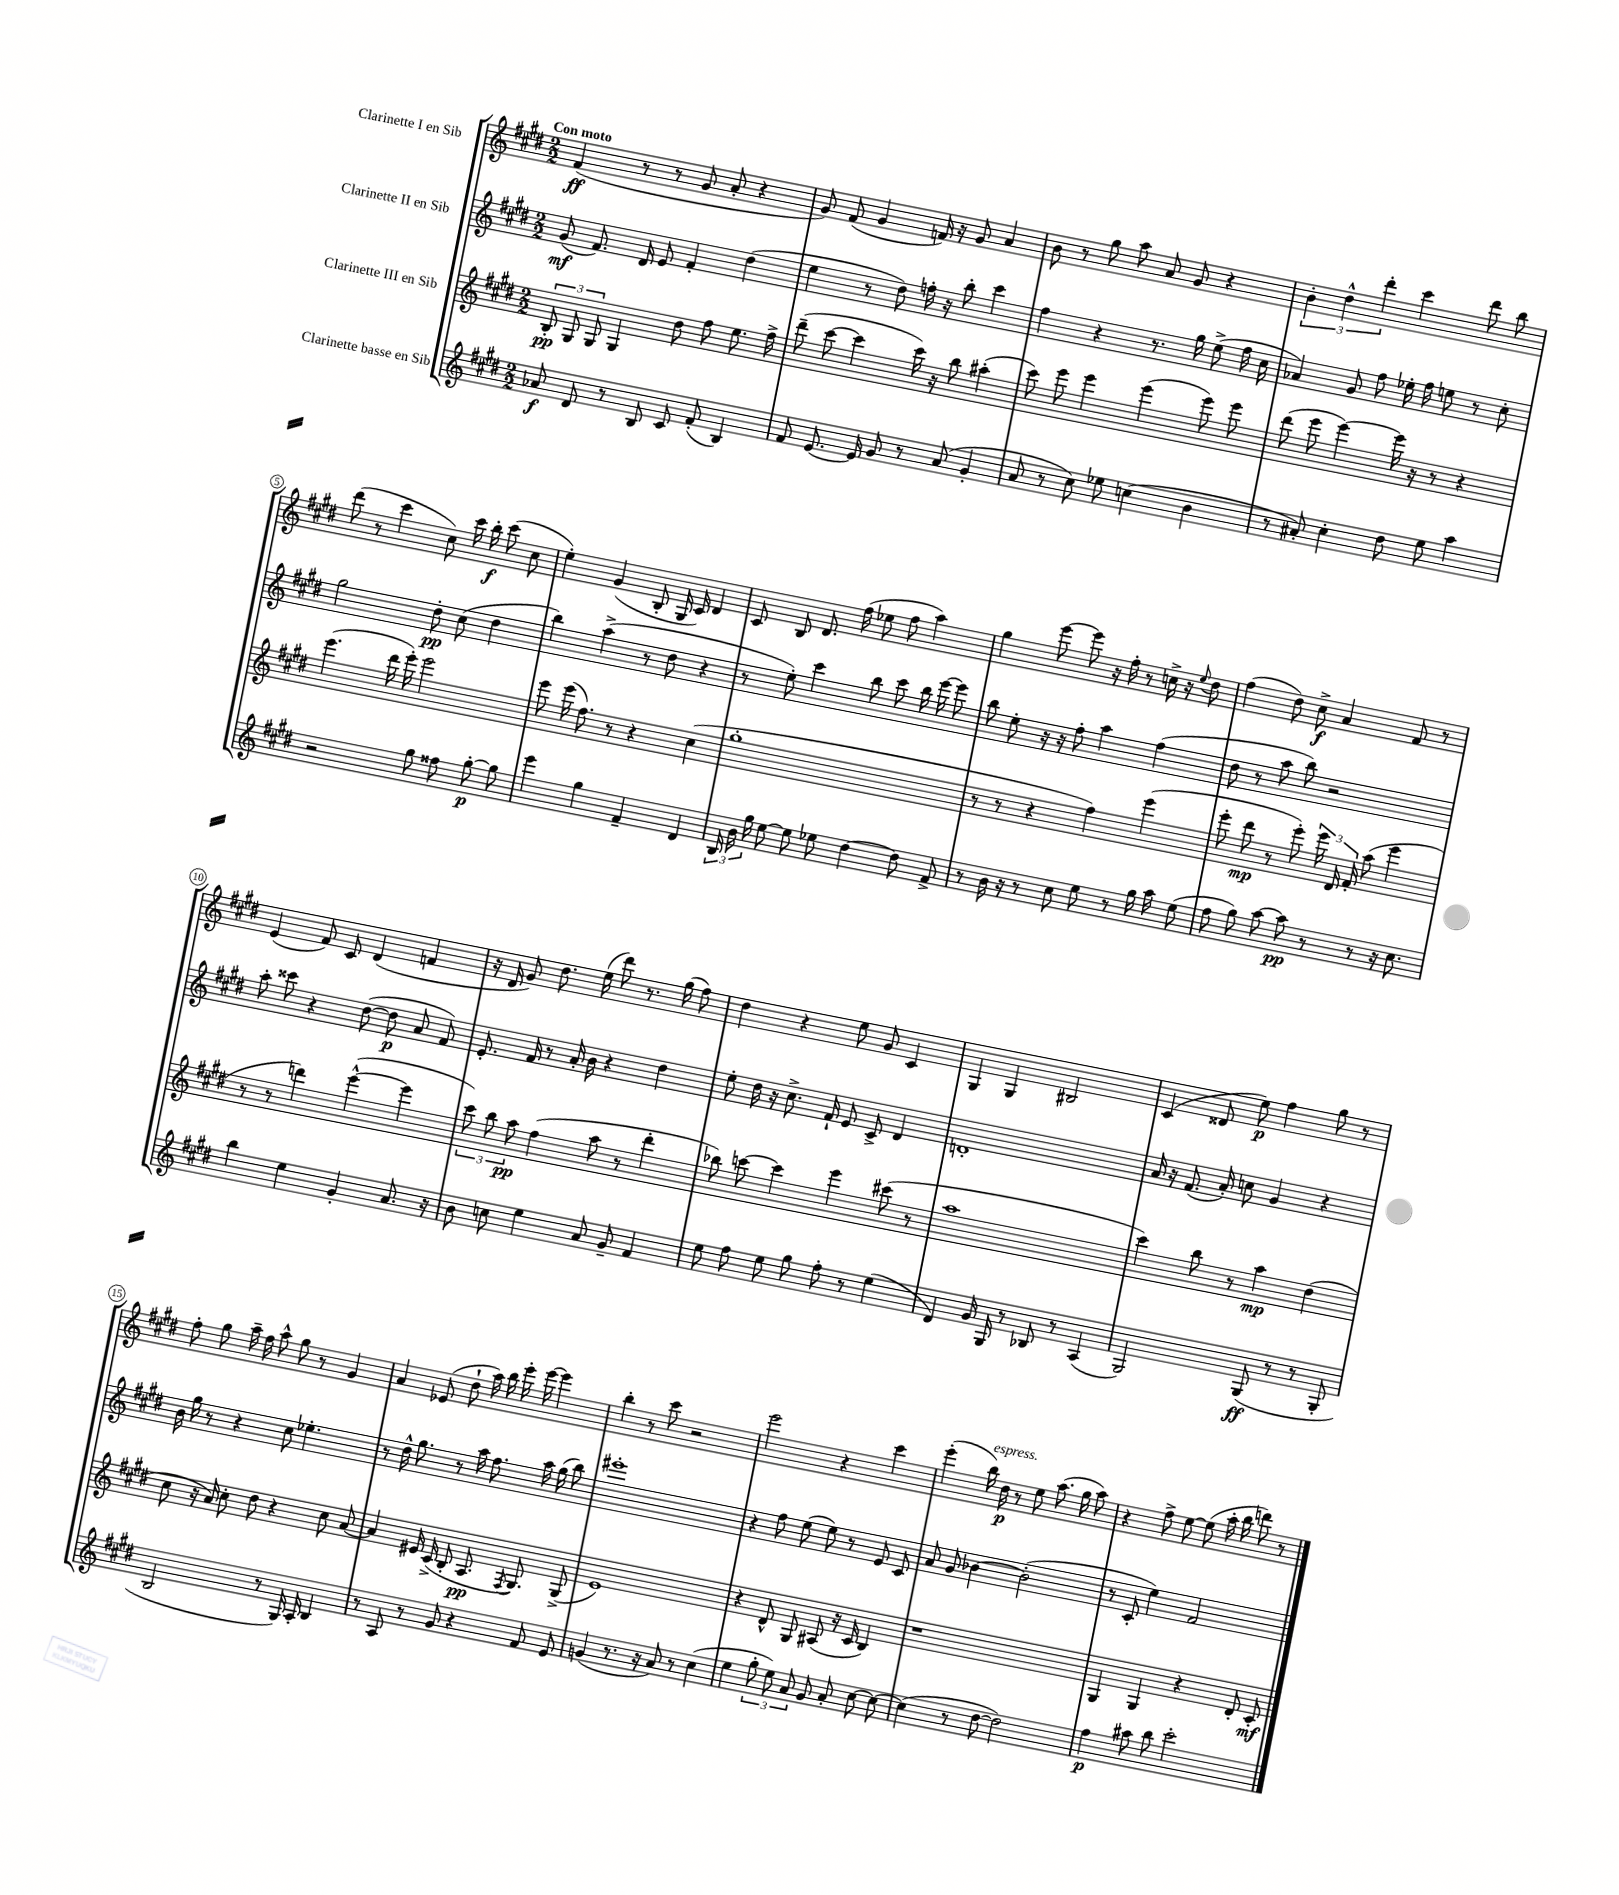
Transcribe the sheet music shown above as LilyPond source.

<<
\new StaffGroup <<
\new Staff = "s0" \with { instrumentName = "Clarinette I en Sib" } {
    \clef treble \key e \major \numericTimeSignature \time 2/2 \tempo "Con moto"
    \autoBeamOff fis'4\ff( r8 r8 gis'8 a'8-. r4 |
    gis'8) fis'8( gis'4 f'16) r16 gis'8 a'4 |
    b'8 r8 gis''8 a''8 a'8 gis'8 r4 |
    \tuplet 3/2 { b'4-. dis''4-^ dis'''4-. } cis'''4 dis'''8 b''8 |
    dis'''8( r8 cis'''4 cis''8) cis'''16 b''16-.\f cis'''8( cis''8 |
    e''4-.) gis'4( b8-. gis16 cis'16) dis'4 |
    cis'8 b8 dis'8. fis''16( ees''8 fis''8 a''4) |
    gis''4 e'''8~ e'''8 r16 fis''16-. r8 c''16-> r16 \appoggiatura { e''8 } dis''8 |
    fis''4( dis''8) cis''8->\f a'4 fis'8 r8 |
    e'4( fis'8) cis'8 dis'4( f'4 |
    r16 dis'16 gis'8) dis''8. e''16( dis'''8) r8. gis''16( fis''8) |
    dis''4 r4 e''8 gis'8 cis'4 |
    gis4 gis4 bis2 |
    cis'4( disis'8 e''8\p) fis''4 gis''8 r8 |
    fis''8-. gis''8 a''16-- fis''16 a''8-^ gis''8 r8 gis'4 |
    a'4 ees'8( dis''8-! a''16) b''16 e'''16-. e'''16~ e'''4 |
    b''4-. r8 cis'''8 r2 |
    e'''2 r4 cis'''4 |
    e'''4-.( b''16^\markup { \italic "espress." }) dis''16\p r8 e''8 a''8.( gis''16 a''8) |
    r4 fis''8-> e''8~ e''8( a''16-. b''16 d'''8) r8 \bar "|." |
}
\new Staff = "s1" \with { instrumentName = "Clarinette II en Sib" } {
    \clef treble \key e \major \numericTimeSignature \time 2/2
    \autoBeamOff gis'8\mf( fis'8.) dis'16 e'8 fis'4-. dis''4( |
    e''4 r8 dis''8) f''16-. r16 b''8-. cis'''4 |
    fis''4 r4 r8. gis''16 e''8->( fis''16 cis''16 |
    aes'4) gis'8 fis''8 ees''16-. fis''16 e''8 r8 cis''8-. |
    gis''2 dis''8-.\pp cis''8( dis''4 |
    b''4) a''4->( r8 dis''8 r4 |
    r8 e''8-.) cis'''4 b''8 cis'''8 b''16 e'''16~ e'''8 |
    b''8 e''8-. r16 r16 fis''8-. a''4 fis''4( |
    dis''8 r8 a''8 b''8) r2 |
    a''8-. cisis'''8 r4 dis''8~( dis''8\p a'8 fis'8) |
    e'8.-. fis'16 r8 a'16-. b'16 r4 dis''4 |
    e''8-. dis''16 r16 cis''8.-> fis'16-! e'8 cis'8-> dis'4 |
    d'1-. |
    a'16 r16 fis'8.( a'16-.) c''8 gis'4 r4 |
    b'16 gis''16 r8 r4 cis''8 ees''4.-. |
    r8 dis''16-^ gis''8. r8 a''16 fis''8. a''16 gis''16( b''8) |
    eis'''1-. |
    r4 fis''8 e''8( e''8) r8 e'8 cis'8 |
    a'8 gis'8 bes'4~ bes'2-.( |
    r8 cis'8-. e''4) fis'2 \bar "|." |
}
\new Staff = "s2" \with { instrumentName = "Clarinette III en Sib" } {
    \clef treble \key e \major \numericTimeSignature \time 2/2
    \autoBeamOff \tuplet 3/2 { b8-.\pp gis8 gis8 } gis4 dis''8 fis''8 e''8. fis''16-> |
    dis'''8--( cis'''8~ cis'''4 cis'''16) r16 b''8 ais''4-.( |
    cis'''8) e'''8 e'''4 e'''4( e'''8) e'''8 |
    dis'''8( e'''8 e'''4~) e'''16 r16 r8 r4 |
    e'''4.( dis'''16 e'''16-.) e'''2 |
    e'''8 e'''16( fis''8.) r8 r4 cis''4( |
    gis''1-. |
    r8 r8 r4 fis''4) e'''4( |
    e'''8-. dis'''8\mp r8 e'''8-.) \tuplet 3/2 { e'''16 dis'16 fis'16-. } a''8( e'''4 |
    r8 r8 d'''4) e'''4~-^( e'''4 |
    \tuplet 3/2 { cis'''8) b''8 a''8\pp } fis''4( a''8 r8 dis'''4-. |
    bes''8) c'''8~ c'''4 e'''4 cis'''8( r8 |
    a''1 |
    cis'''4) b''8 r8 a''4\mp dis''4( |
    cis''8 r16 a'16) cis''8-. dis''8 r4 cis''8 a'8~ |
    a'4 eis'16 cis'16->( b8-. a8.\pp \acciaccatura { fis8 } gis8.) gis8->( |
    e'1) |
    r4 dis'8-^ gis8 ais8( r16 cis'16 b4) |
    r1 |
    gis4 gis4 r4 dis'8-. cis'8-.\mf \bar "|." |
}
\new Staff = "s3" \with { instrumentName = "Clarinette basse en Sib" } {
    \clef treble \key e \major \numericTimeSignature \time 2/2
    \autoBeamOff aes'8\f dis'8 r8 b8 cis'8 fis'8-.( b4) |
    fis'8 e'8.~ e'16 gis'8 r8 a'8( gis'4-. |
    a'8 r8 cis''8) ees''8 c''4( b'4 |
    r8 ais'8-.) cis''4-. dis''8 e''8 a''4 |
    r2 gis''8 fisis''8 gis''8~-.\p gis''8 |
    e'''4 gis''4 fis'4-- dis'4 |
    \tuplet 3/2 { b16 b'16 gis''16 } e''8~ e''8 ees''8 dis''4~ dis''8 fis'8-> |
    r8 b'16 r16 r8 cis''8 e''8 r8 gis''16 a''16 e''8( |
    fis''8 gis''8) a''8~ a''8\pp r8 r8 r16 cis''8. |
    b''4 e''4 gis'4-. a'8. r16 |
    b'8 c''8 e''4 a'8 gis'8-- fis'4 |
    e''8 fis''8 e''8 gis''8 fis''8-. r8 e''4( |
    dis'4) gis'16 gis16 r8 bes8 r8 a4( |
    gis2) gis8\ff( r8 r8 gis8-. |
    b2 r8 gis16) a16-. b4 |
    r8 a8 r8 gis'8 r4 fis'8 e'8 |
    g'4( r8. r16 a'8) r8 cis''4( |
    e''4 \tuplet 3/2 { gis''8-. e''8) a'8 } gis'8 a'8-. cis''8~ cis''8~ |
    cis''4( r8 dis''8~ dis''2) |
    fis''4\p ais''8 b''8 cis'''2-. \bar "|." |
}
>>
>>
\layout { \context { \Score \override BarNumber.stencil = #(make-stencil-circler 0.1 0.3 ly:text-interface::print) } }
